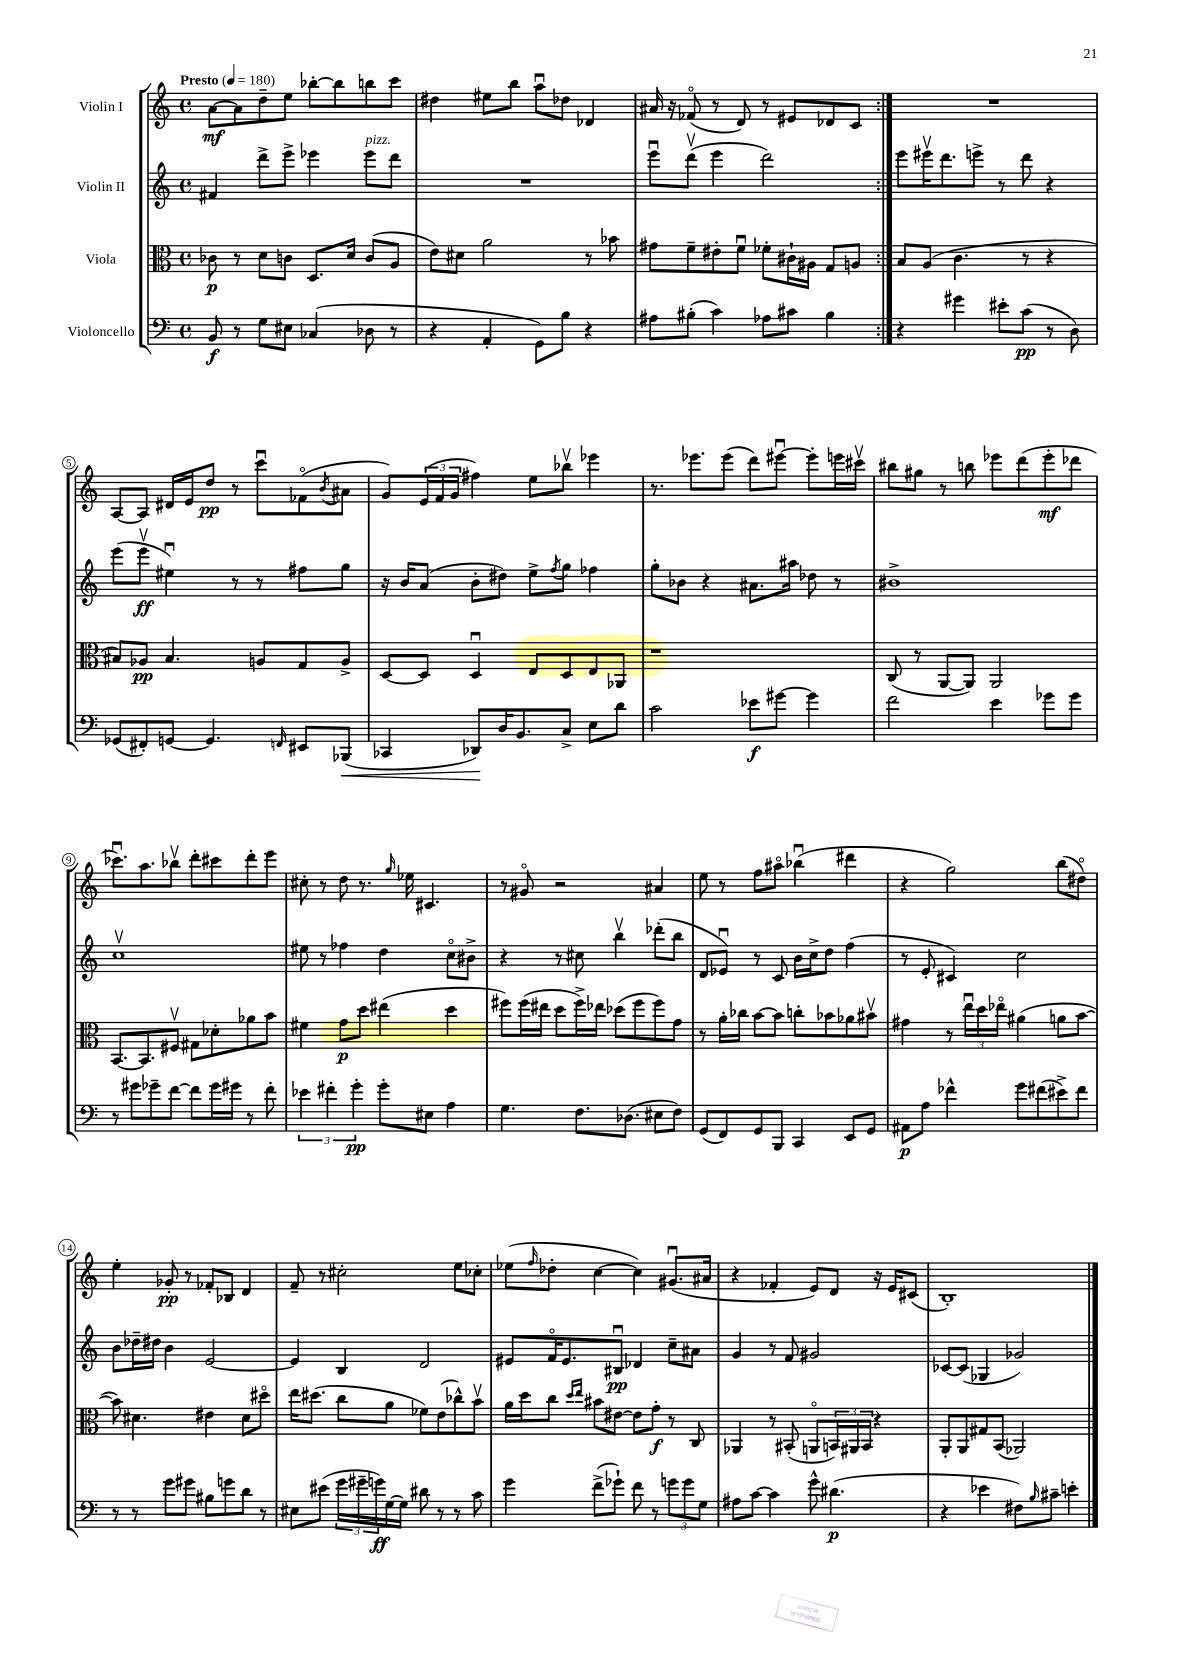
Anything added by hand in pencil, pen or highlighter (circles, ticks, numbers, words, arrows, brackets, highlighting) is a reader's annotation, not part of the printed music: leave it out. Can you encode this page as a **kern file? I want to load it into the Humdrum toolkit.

**kern	**dynam	**kern	**dynam	**kern	**dynam	**kern	**dynam
*part4	*part4	*part3	*part3	*part2	*part2	*part1	*part1
*staff4	*staff4	*staff3	*staff3	*staff2	*staff2	*staff1	*staff1
*I"Violoncello	*	*I"Viola	*	*I"Violin II	*	*I"Violin I	*
*clefF4	*	*clefC3	*	*clefG2	*	*clefG2	*
*k[]	*	*k[]	*	*k[]	*	*k[]	*
*M4/4	*	*M4/4	*	*M4/4	*	*M4/4	*
*met(c)	*	*met(c)	*	*met(c)	*	*met(c)	*
*MM180	*	*MM180	*	*MM180	*	*MM180	*
=1	=1	=1	=1	=1	=1	=1	=1
!	!	!	!	!	!	!LO:TX:a:B:t=Presto	!
8BB/	f	8c-X\	p	4f#X/	.	[8a\L	mf
8r	.	8r	.	.	.	8a\]	.
8G\L	.	8d\L	.	8ddd^\L	.	8dd~\	.
8E#X\J	.	8cn\J	.	8eee^\J	.	8ee\J	.
(4C-X/	.	8.D/L	.	4eee-X\	.	[8bb-X'\L	.
.	.	.	.	.	.	8bb-\]	.
.	.	16d/Jk	.	.	.	.	.
!	!	!	!	!LO:TX:a:i:t=pizz.	!	!	!
8D-X\	.	(8c/L	.	8eee-\L	.	8bbn\	.
8r	.	8A/J	.	8ddd\J	.	8ccc\J	.
=2	=2	=2	=2	=2	=2	=2	=2
4r	.	8e\L)	.	1r	.	4dd#X\	.
.	.	8d#X\J	.	.	.	.	.
4AA'/	.	2a\	.	.	.	8ee#X\L	.
.	.	.	.	.	.	8bb\J	.
8GG\L)	.	.	.	.	.	8aau\L	.
8B\J	.	.	.	.	.	8dd-X\J	.
4r	.	8r	.	.	.	4d-X/	.
.	.	8b-X\	.	.	.	.	.
=3	=3	=3	=3	=3	=3	=3	=3
8A#X\L	.	8g#X\L	.	8eeeu\L	.	16a#X/	.
.	.	.	.	.	.	16r	.
(8B#X'\J	.	8f~\	.	(8dddv\J	.	(8f-X/	.
4c\)	.	8e#X'\	.	4eee\	.	8r	.
.	.	8fu\J	.	.	.	8d/)	.
8A-X\L	.	8f-X'\L	.	2ddd\)	.	8r	.
8c#X\J	.	16c#X`\L	.	.	.	8e#X/L	.
.	.	16A#X\JJ	.	.	.	.	.
4B#\	.	8G/L	.	.	.	8d-X/	.
.	.	8An/J	.	.	.	8c/J	.
=4:|!	=4:|!	=4:|!	=4:|!	=4:|!	=4:|!	=4:|!	=4:|!
4r	.	8B/L	.	8eee\L	.	1r	.
.	.	(8A/J	.	16eee#Xv\K	.	.	.
.	.	.	.	8.ddd\	.	.	.
4g#X\	.	4.c\	.	.	.	.	.
.	.	.	.	8eeen^\J	.	.	.
8e#X'\L	.	.	.	8r	.	.	.
(8c\J	pp	8r	.	8ddd\	.	.	.
8r	.	4r	.	4r	.	.	.
8D\)	.	.	.	.	.	.	.
!!LO:LB:g=z
=5	=5	=5	=5	=5	=5	=5	=5
(8GG-X/L	.	8B#X/L)	.	(8eee\L	.	[8A/L	.
8FF#X'/)	.	8A-X/J	pp	8eeev\J	ff	8A/J]	.
[8GGn/J	.	4.B#/	.	4ee#Xu\)	.	16d#X/LL	.
.	.	.	.	.	.	16e/J	.
4.GG/]	.	.	.	.	.	8dd/J	pp
.	.	.	.	8r	.	8r	.
.	.	8An/L	.	8r	.	8cccu\L	.
16qqFFn/	.	.	.	.	.	.	.
8EE#X/L	.	8G/	.	8ff#X\L	.	(8f-X\	.
.	.	.	.	.	.	8qb/	.
!	!LO:HP:b	!	!	!	!	!	!
(8BBB-X/J	<	8A^/J	.	8gg\J	.	8a#X\J	.
=6	=6	=6	=6	=6	=6	=6	=6
4CC-X/	.	[8D/L	.	16r	.	8g/L)	.
.	.	.	.	16b/KL	.	.	.
.	.	8D/J]	.	(8a/J	.	(24e/L	.
.	.	.	.	.	.	24f/	.
.	.	.	.	.	.	24g/JJ	.
8DD-X/L)	.	4Du/	.	8b'\L	.	4ff#X\)	.
16D/K	[	.	.	8dd#X\J)	.	.	.
8.BB/	.	.	.	.	.	.	.
.	.	8E/L	.	8ee^\L	.	8ee\L	.
.	.	.	.	8qff/	.	.	.
8C^/J	.	8D/	.	8gg\J	.	8bb-Xv\J	.
8E\L	.	8E/	.	4ff-X\	.	4eee-X\	.
8d\J	.	8AA-X/J	.	.	.	.	.
=7	=7	=7	=7	=7	=7	=7	=7
2c\	.	1r	.	8gg'\L	.	8.r	.
.	.	.	.	8b-X\J	.	.	.
.	.	.	.	.	.	8.eee-X\L	.
.	.	.	.	4r	.	.	.
.	.	.	.	.	.	(8eee-\J	.
8e-X\L	f	.	.	8.a#X\L	.	8ddd\L)	.
[8g#X\J	.	.	.	.	.	[8eee#Xu\J	.
.	.	.	.	16aa#X\Jk	.	.	.
4g#\]	.	.	.	8dd-X\	.	8eee#'\L]	.
.	.	.	.	8r	.	16eeen\L	.
.	.	.	.	.	.	16ccc#Xv\JJ	.
=8	=8	=8	=8	=8	=8	=8	=8
2f\	.	(8C/	.	1b#X^	.	8bb#X\L	.
.	.	8r	.	.	.	8gg#X\J	.
.	.	[8AA/L	.	.	.	8r	.
.	.	8AA/J])	.	.	.	8bbn\	.
4e\	.	2AA/	.	.	.	8eee-X\L	.
.	.	.	.	.	.	(8ddd\	.
8g-X\L	.	.	.	.	.	8eee-'\	mf
8g-\J	.	.	.	.	.	8ddd-X\J	.
!!LO:LB:g=z
=9	=9	=9	=9	=9	=9	=9	=9
8r	.	[8.BB/L	.	1ccv	.	8.ccc-Xu\L)	.
8g#X\L	.	.	.	.	.	.	.
.	.	8.BB/]	.	.	.	8.aa\	.
8g-X~\	.	.	.	.	.	.	.
[8f\J	.	8F#Xv/J	.	.	.	8bb-Xv\J	.
8f\L]	.	8G#X\L	.	.	.	8ddd'\L	.
16g-\L	.	8d-X'\	.	.	.	8ccc#X\	.
16g#X\JJ	.	.	.	.	.	.	.
8r	.	8a-X\	.	.	.	8ddd'\	.
8f'\	.	8b\J	.	.	.	8eee\J	.
=10	=10	=10	=10	=10	=10	=10	=10
6e-X\	.	4f#X\	.	8ee#X\	.	8cc#X'\	.
.	.	.	.	8r	.	8r	.
6f#X'\	.	.	.	.	.	.	.
.	.	8g\L	p	4ff-X\	.	8dd\	.
6g'\	pp	.	.	.	.	.	.
.	.	8dd\J	.	.	.	8.r	.
8g'\L	.	(4ee#X\	.	4dd\	.	.	.
.	.	.	.	.	.	16qqgg/	.
.	.	.	.	.	.	16ee-X\	.
8E#X\J	.	.	.	.	.	4.c#X/	.
4A\	.	4dd\	.	8cc\L	.	.	.
.	.	.	.	8b#X^\J	.	.	.
=11	=11	=11	=11	=11	=11	=11	=11
4.G\	.	8ff#X\L)	.	4r	.	8r	.
.	.	(16ff#\L	.	.	.	8g#X/	.
.	.	16ee#X\JJ	.	.	.	.	.
.	.	8dd\L	.	8r	.	2r	.
8.F\L	.	16ff#^\L)	.	8cc#X\	.	.	.
.	.	16ee-X\JJ	.	.	.	.	.
.	.	(8dd-X\L	.	4bbv\	.	.	.
(8.D-X\J	.	.	.	.	.	.	.
.	.	8ff#\	.	.	.	.	.
8E#X\L	.	8ff#\)	.	(8ddd-X'\L	.	4a#X/	.
8F\J)	.	8g\J	.	8bb\J	.	.	.
=12	=12	=12	=12	=12	=12	=12	=12
(8GG/L	.	8r	.	8d/L	.	8ee\	.
8FF/)	.	16a'\LL	.	8e-Xu/J)	.	8r	.
.	.	16cc-X\JJ	.	.	.	.	.
8GG/	.	[8b\L	.	8r	.	8ff\L	.
8BBB/J	.	8b\J]	.	8c/	.	8aa#X\J	.
4CC/	.	8ccn'\L	.	16b\LL	.	(4bb-Xu\	.
.	.	.	.	16cc^\J	.	.	.
.	.	8b-X\	.	8dd\J	.	.	.
8EE/L	.	8a-X\	.	(4ff\	.	4ddd#X\	.
8GG/J	.	8b#Xv\J	.	.	.	.	.
=13	=13	=13	=13	=13	=13	=13	=13
8AA#X\L	p	4g#X\	.	8r	.	4r	.
8A\J	.	.	.	8e'/	.	.	.
4f-X^^\	.	8r	.	4c#X/)	.	2gg\)	.
.	.	24eeu\LL	.	.	.	.	.
.	.	24dd\	.	.	.	.	.
.	.	24ee-X\JJ	.	.	.	.	.
8g\L	.	(4a#X\	.	2cc\	.	.	.
(8f#X\	.	.	.	.	.	.	.
8e#X^\)	.	8an\L	.	.	.	(8bb\L	.
8f#\J	.	[8b\J	.	.	.	8dd#X\J)	.
!!LO:LB:g=z
=14	=14	=14	=14	=14	=14	=14	=14
8r	.	8b\])	.	8b\L	.	4ee'\	.
8r	.	4.d#X\	.	16dd-X~\L	.	.	.
.	.	.	.	16dd#X\JJ	.	.	.
8g\L	.	.	.	4b\	.	8g-X'/	pp
8g#X\J	.	.	.	.	.	8r	.
8B#X\L	.	4e#X\	.	[2e/	.	8f-X'/L	.
8gn\	.	.	.	.	.	8B-X/J	.
8d\J	.	8d#\L	.	.	.	4d/	.
8r	.	8dd#X\J	.	.	.	.	.
=15	=15	=15	=15	=15	=15	=15	=15
8E#X\L	.	16ee\KL	.	4e/]	.	8f~/	.
.	.	(8.dd#X\J	.	.	.	.	.
(8e#X\J	.	.	.	.	.	8r	.
24g\LL	.	8cc\L	.	4B/	.	2cc#X'\	.
24g#X~\	.	.	.	.	.	.	.
24gn\)	ff	.	.	.	.	.	.
[16G\	.	8a\J	.	.	.	.	.
16G\JJ]	.	.	.	.	.	.	.
8d#X\	.	8f-X\L)	.	2d/	.	.	.
8r	.	(8e\	.	.	.	.	.
8r	.	8cc-X^^\)	.	.	.	8ee\L	.
8c\	.	8bv\J	.	.	.	8cc-X'\J	.
=16	=16	=16	=16	=16	=16	=16	=16
4g\	.	16a\LL	.	8e#X/L	.	(8ee-X\L	.
.	.	16dd\J	.	.	.	.	.
.	.	.	.	.	.	16qqff/	.
.	.	8cc\J	.	16f/K	.	8dd-X'\J	.
.	.	.	.	8.e#/	.	.	.
.	.	16qqdd/LL	.	.	.	.	.
.	.	16qqee/JJ	.	.	.	.	.
(8f^\L	.	8b#X\L	.	.	.	[4cc\	.
8g-X`\J)	.	[8e#X\J	.	8B#Xu/J	pp	.	.
8f\	.	8e#\L]	.	4d-X/	.	4cc\])	.
8r	.	8g'\J	f	.	.	.	.
12gn\L	.	8r	.	8cc~\L	.	(8.g#Xu/L	.
12g\	.	.	.	.	.	.	.
.	.	8C/	.	8a#X\J	.	.	.
12G\J	.	.	.	.	.	.	.
.	.	.	.	.	.	16a#X/Jk	.
=17	=17	=17	=17	=17	=17	=17	=17
8A#X\L	.	4AA-X/	.	4g/	.	4r	.
[8c\J	.	.	.	.	.	.	.
4c\]	.	8r	.	8r	.	4f-X'/	.
.	.	(8BB#X'/	.	8f/	.	.	.
8g^^\	.	8AAn/L	.	2g#X/	.	8e/L)	.
(4.d#X\	p	24BBn/L)	.	.	.	8d/J	.
.	.	24AA#X/	.	.	.	.	.
.	.	24BB/JJ	.	.	.	.	.
.	.	4r	.	.	.	16r	.
.	.	.	.	.	.	16e/KL	.
.	.	.	.	.	.	(8c#X/J	.
=18	=18	=18	=18	=18	=18	=18	=18
4r	.	8AA'/L	.	[8c-X/L	.	1B')	.
.	.	8AA/	.	(8c-/J]	.	.	.
4e-X\	.	8G#X/	.	4G-X/	.	.	.
.	.	(8BB/J	.	.	.	.	.
8F#X\L)	.	2AA-X/)	.	2g-X/)	.	.	.
16qqB/	.	.	.	.	.	.	.
8c#X~\J	.	.	.	.	.	.	.
4en'\	.	.	.	.	.	.	.
==	==	==	==	==	==	==	==
*-	*-	*-	*-	*-	*-	*-	*-
